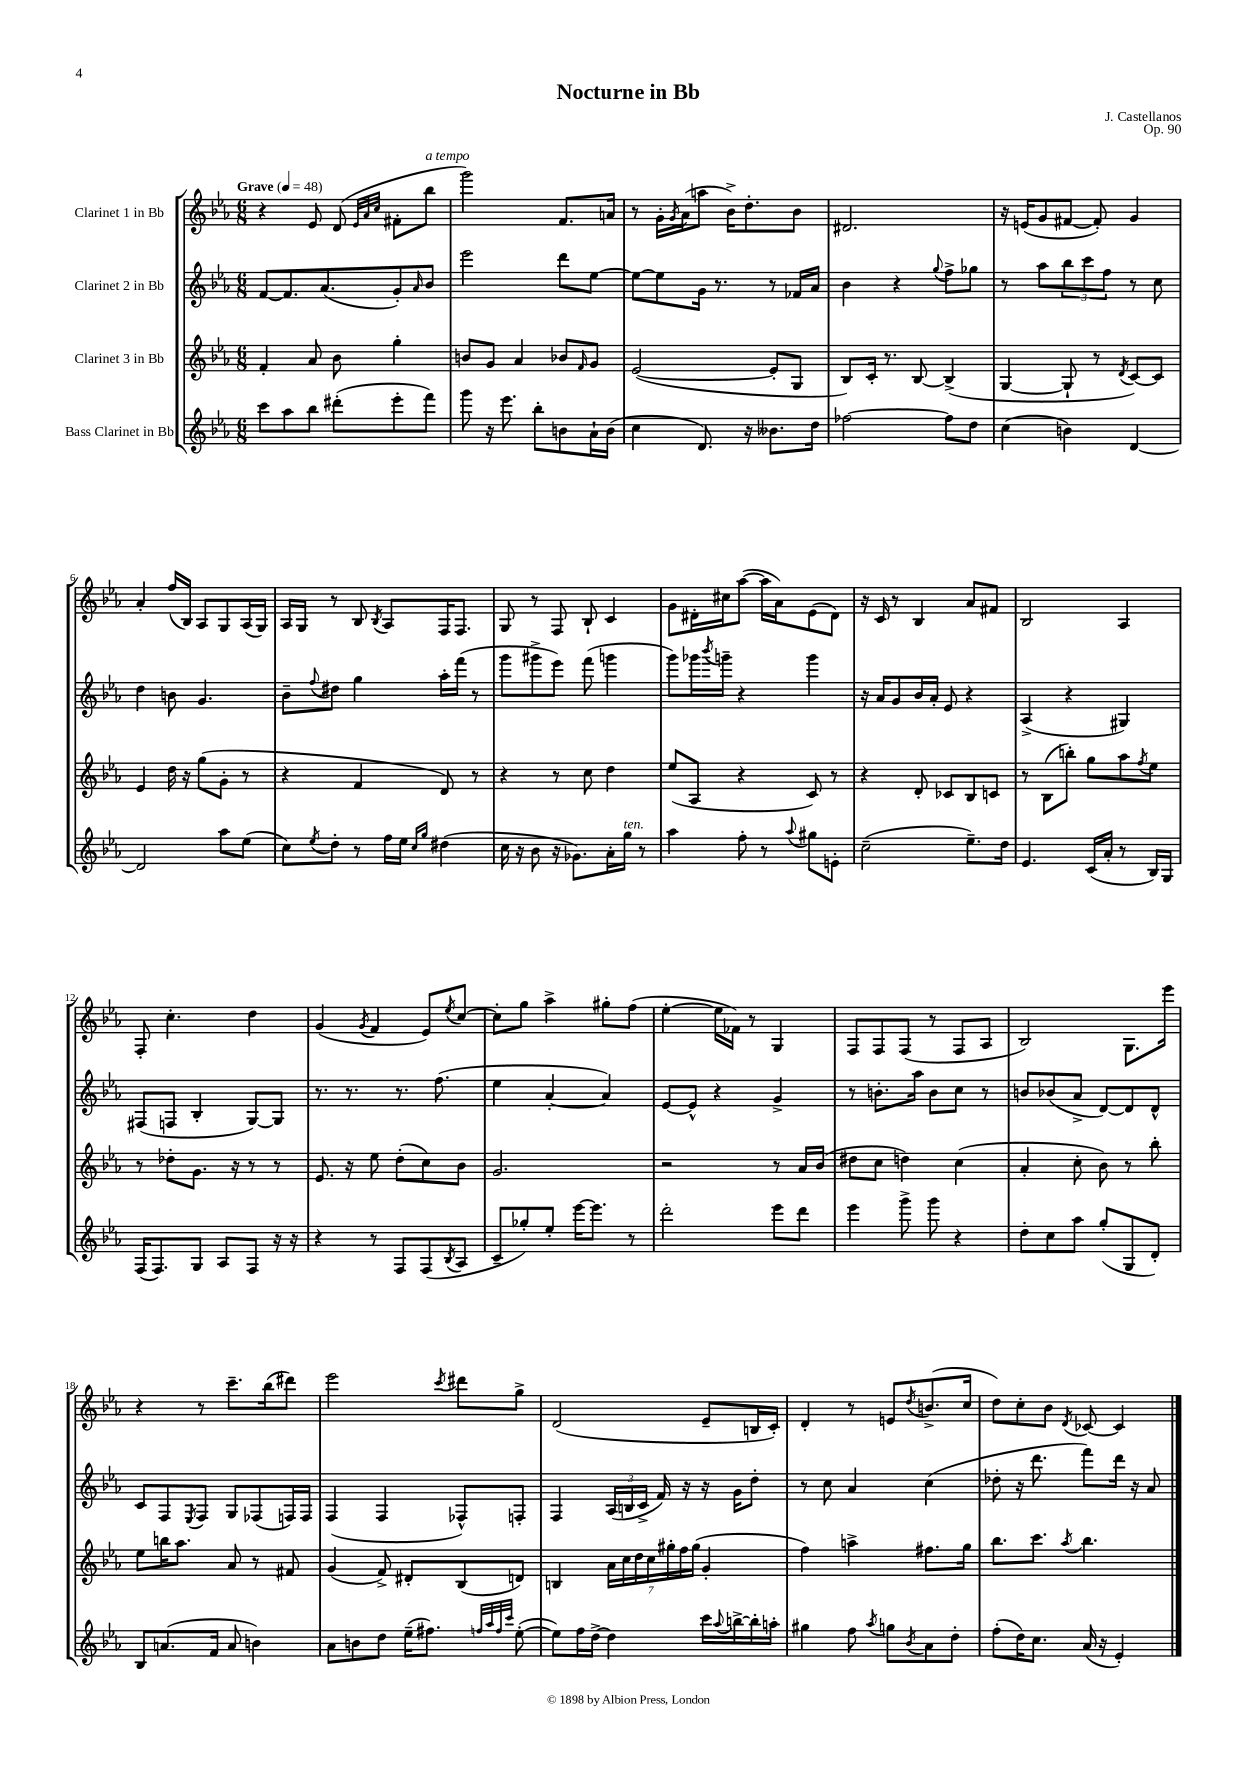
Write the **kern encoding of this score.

**kern	**kern	**kern	**kern
*staff4	*staff3	*staff2	*staff1
*clefG2	*clefG2	*clefG2	*clefG2
*k[b-e-a-]	*k[b-e-a-]	*k[b-e-a-]	*k[b-e-a-]
*M6/8	*M6/8	*M6/8	*M6/8
*MM48	*MM48	*MM48	*MM48
8ccc\L	4f'/	[8f/L	4r
8aa-\	.	8.f/]	.
8bb-\J	8a-/	.	8e-/
.	.	(8.a-/	.
(8ddd#'\L	8b-\	.	(8d/
.	.	.	32qqe-/LLL
.	.	.	32qqa-/
.	.	.	32qqcc/JJJ
8eee-'\	4gg'\	8g'/)	8f#'\L
.	.	16qqa-/	.
8fff\J)	.	8b-/J	8bb-\J
=	=	=	=
8ggg\	8b/L	2eee-\	2ggg\)
16r	8g/J	.	.
8.eee-\	.	.	.
.	4a-/	.	.
8bb-'\L	.	.	.
8b\	8b-/L	8ddd\L	8.f/L
.	16qqf/	.	.
16a-`\L	8g/J	[8ee-\J	.
(16b\JJ	.	.	16a/Jk
=	=	=	=
4cc\	([2e-/	8ee-\_L	8r
.	.	8ee-\]	16g'\LL
.	.	.	8qg/
.	.	.	(16a-\J
8.d/)	.	16g\Jk	8aa\J
.	.	8.r	.
.	.	.	16b-^\LK)
16r	.	.	8.dd'\
8.b--\L	8e-'/]L	8r	.
.	8G/J	16f-/LL	8b-\J
16dd\Jk	.	16a-/JJ	.
=	=	=	=
[2ff-\	8B-/L)	4b-\	2.d#/
.	16c'/Jk	.	.
.	8.r	.	.
.	.	4r	.
.	[8B-/	.	.
.	.	8qqgg/	.
8ff-\]L	(4B-^/]	8ff^\L	.
8dd\J	.	8gg-\J	.
=	=	=	=
(4cc\	[4G/	8r	16r
.	.	.	(16e/LK
.	.	8aa-\L	8g/
4b\)	8G`/]	12bb-\	[8f#/J
.	.	12ccc\	.
.	8r	.	8f#'/])
.	.	12ff\J	.
.	8qd/	.	.
[4d/	[8c/L)	8r	4g/
.	8c/]J	8cc\	.
=	=	=	=
2d/]	4e-/	4dd\	4a-'/
.	16dd\	8b\	(16ff/LL
.	16r	.	16B-/JJ)
.	(8gg\L	4.g/	8A-/L
8aa-\L	8g'\J	.	8G/
(8ee-\J	8r	.	(16A-/L
.	.	.	16G/JJ)
=	=	=	=
8cc\L)	4r	8b-~\L	16A-/LL
.	.	.	16G/JJ
8qee-/	.	8qqff/	.
8dd'\J	.	8dd#\J	8r
8r	4f/	4gg\	8B-/
.	.	.	8qB-/
16ff\LL	.	.	8A-/L
16ee-\JJ	.	.	.
16qqcc/LL	.	.	.
16qqgg/JJ	.	.	.
(4dd#\	8d/)	16aa-'\LL	16F/K
.	.	(16fff\JJ	8.F/J
.	8r	8r	.
=	=	=	=
16cc\	4r	8ggg\L	8G/
16r	.	.	.
8b-\	.	8ggg#^\	8r
16r	8r	8eee-\J)	8F/
8.g-\L)	.	.	.
.	8cc\	(8fff\	8B-`/
16a-'\L	4dd\	4ggg\	4c/
16gg\JJ	.	.	.
8r	.	.	.
=	=	=	=
4aa-\	(8ee-/L	8ggg\L)	8g\L
.	8A-/J	16ggg-\L	16d#'\L
.	.	8qbbb-/	.
.	.	16ggg~\JJ	16cc#\J
8ff'\	4r	4r	([8aa-\J
8r	.	.	16aa-\]LL
.	.	.	16a-\J)
8qqaa-/	.	.	.
8gg#\L	8c/)	4ggg\	(8e-\
8e'\J	8r	.	8d#\J)
=	=	=	=
(2cc~\	4r	16r	16r
.	.	16a-/LK	16c/
.	.	8g/	8r
.	8d'/	16b-/L	4B-/
.	.	16a-'/JJ	.
.	8c-/L	8e-/	.
8.ee-~\L)	8B-/	4r	8a-/L
.	8c/J	.	8f#/J
16dd\Jk	.	.	.
=	=	=	=
4.e-/	8r	(4A-^/	2B-/
.	(8B-\L	.	.
.	8bb'\J)	4r	.
(16c/LL	8gg\L	.	.
16a-'/JJ	.	.	.
8r	8aa-\	4G#/)	4A-/
.	8qff/	.	.
16B-/LL)	8ee-\J	.	.
16G/JJ	.	.	.
=	=	=	=
(16F/LK	8r	(8F#/L	8F'/
8.F/)	.	.	.
.	8dd-'\L	8F/J	4.cc'\
8G/J	8.g\J	4B-'/	.
8A-/L	.	.	.
.	16r	.	.
8F/J	8r	[8G/L)	4dd\
16r	8r	8G/]J	.
16r	.	.	.
=	=	=	=
4r	8.e-/	8.r	(4g/
.	16r	8.r	.
.	.	.	8qg/
8r	8ee-\	.	4f/
8F/L	(8dd'\L	8.r	.
(8F/	8cc\)	.	8e-/L)
.	.	(8.ff\	.
8qB-/	.	.	8qee-/
8A-/J	8b-\J	.	[8cc/J
=	=	=	=
8c~/L	2.g/	4ee-\	8cc'\]L
8gg-'/)	.	.	8gg\J
8ee-'/J	.	[4a-'/	4aa-^\
[16eee-\LK	.	.	.
8.eee-\]J	.	.	.
.	.	4a-/])	8gg#'\L
8r	.	.	(8ff\J
=	=	=	=
2ddd'\	2r	[8e-/L	[4ee-'\
.	.	8e-^^/]J	.
.	.	4r	16ee-\]LL
.	.	.	16f-\JJ)
.	.	.	8r
8eee-\L	8r	4g^/	4G/
8ddd\J	16a-/LL	.	.
.	(16b-/JJ	.	.
=	=	=	=
4eee-\	8dd#\L	8r	8F/L
.	8cc\J	8.b'\L	8F/
8ggg^\	4dd\)	.	(8F/J
.	.	16aa-\Jk	.
8ggg\	.	8b\L	8r
4r	(4cc\	8cc\J	8F/L
.	.	8r	8A-/J
=	=	=	=
8dd'\L	4a-'/	8b/L	2B-/)
8cc\	.	(8b-/	.
8aa-\J	8cc'\	8a-^/J	.
(8gg'/L	8b-\)	[8d/L)	.
8G/	8r	8d/]	8.G\L
8d'/J)	8bb-'\	8d^^/J	.
.	.	.	16eee-\Jk
=	=	=	=
8B-/L	8ee-\L	8c/L	4r
(8.a/	16bb\K	8F/	.
.	8.aa-\J	.	.
.	.	8qE-/	.
.	.	8F/J	8r
16f/Jk	.	.	.
8a/	8a-/	8G/L	8.ccc~\L
4b\)	8r	(8F-/	.
.	.	.	(16bb-\k
.	8f#/	16F/L)	8ddd#\J)
.	.	16F/JJ	.
=	=	=	=
8a-\L	(4g/	(4F/	2eee-\
8b\	.	.	.
8dd\J	8f^/)	4F/	.
(16ee-~\LK	8d#'/L	.	.
8.ff#\J)	.	.	.
.	.	.	8qccc/
.	(8B-/	8F-^^/L)	8ddd#\L
32qqff/LLL	.	.	.
32qqaa-/	.	.	.
32qqff/	.	.	.
32qqccc/JJJ	.	.	.
([8ee-'\	8d/J)	8F'/J	8gg^\J
=	=	=	=
8ee-\]L)	4B/	4F/	(2d/
16ff\L	.	.	.
[16dd^\JJ	.	.	.
4dd\]	28a-\LL	(24A-/LL	.
.	28cc\	.	.
.	.	24B/	.
.	28dd\	.	.
.	.	24c^/JJ	.
.	28cc\	.	.
.	.	16f/)	.
.	28gg#'\	.	.
.	28ff\	.	.
.	.	16r	.
.	(28gg#\JJ	.	.
16ccc\LL	4g'/	16r	8e-~/L
8qqaa-/	.	.	.
[16bb^\	.	16g\LK	.
16bb'\]	.	8dd'\J	16B/L
16aa'\JJ	.	.	16c'/JJ)
=	=	=	=
4gg#\	4ff\)	8r	4d'/
.	.	8cc\	.
8ff\	4aa^\	4a-/	8r
8qaa-/	.	.	.
8gg\L	.	.	8e/L
8qb-/	.	.	8qdd/
8a-\	8.ff#\L	(4cc\	(8.b^/
8dd'\J	.	.	.
.	16gg\Jk	.	16cc/Jk
=	=	=	=
(8ff'\L	8.bb-\L	8dd-'\	8dd\L)
16dd\K)	.	16r	8cc'\
8.cc\J	8.ccc\J	8.ddd\	.
.	.	.	8b-\J
.	8qaa-/	.	8qd/
(16a-/	4.bb-\	8fff\L)	[8c-/
16r	.	.	.
4e-'/)	.	16ddd\Jk	4c-/]
.	.	16r	.
.	.	8a-/	.
==	==	==	==
*-	*-	*-	*-
